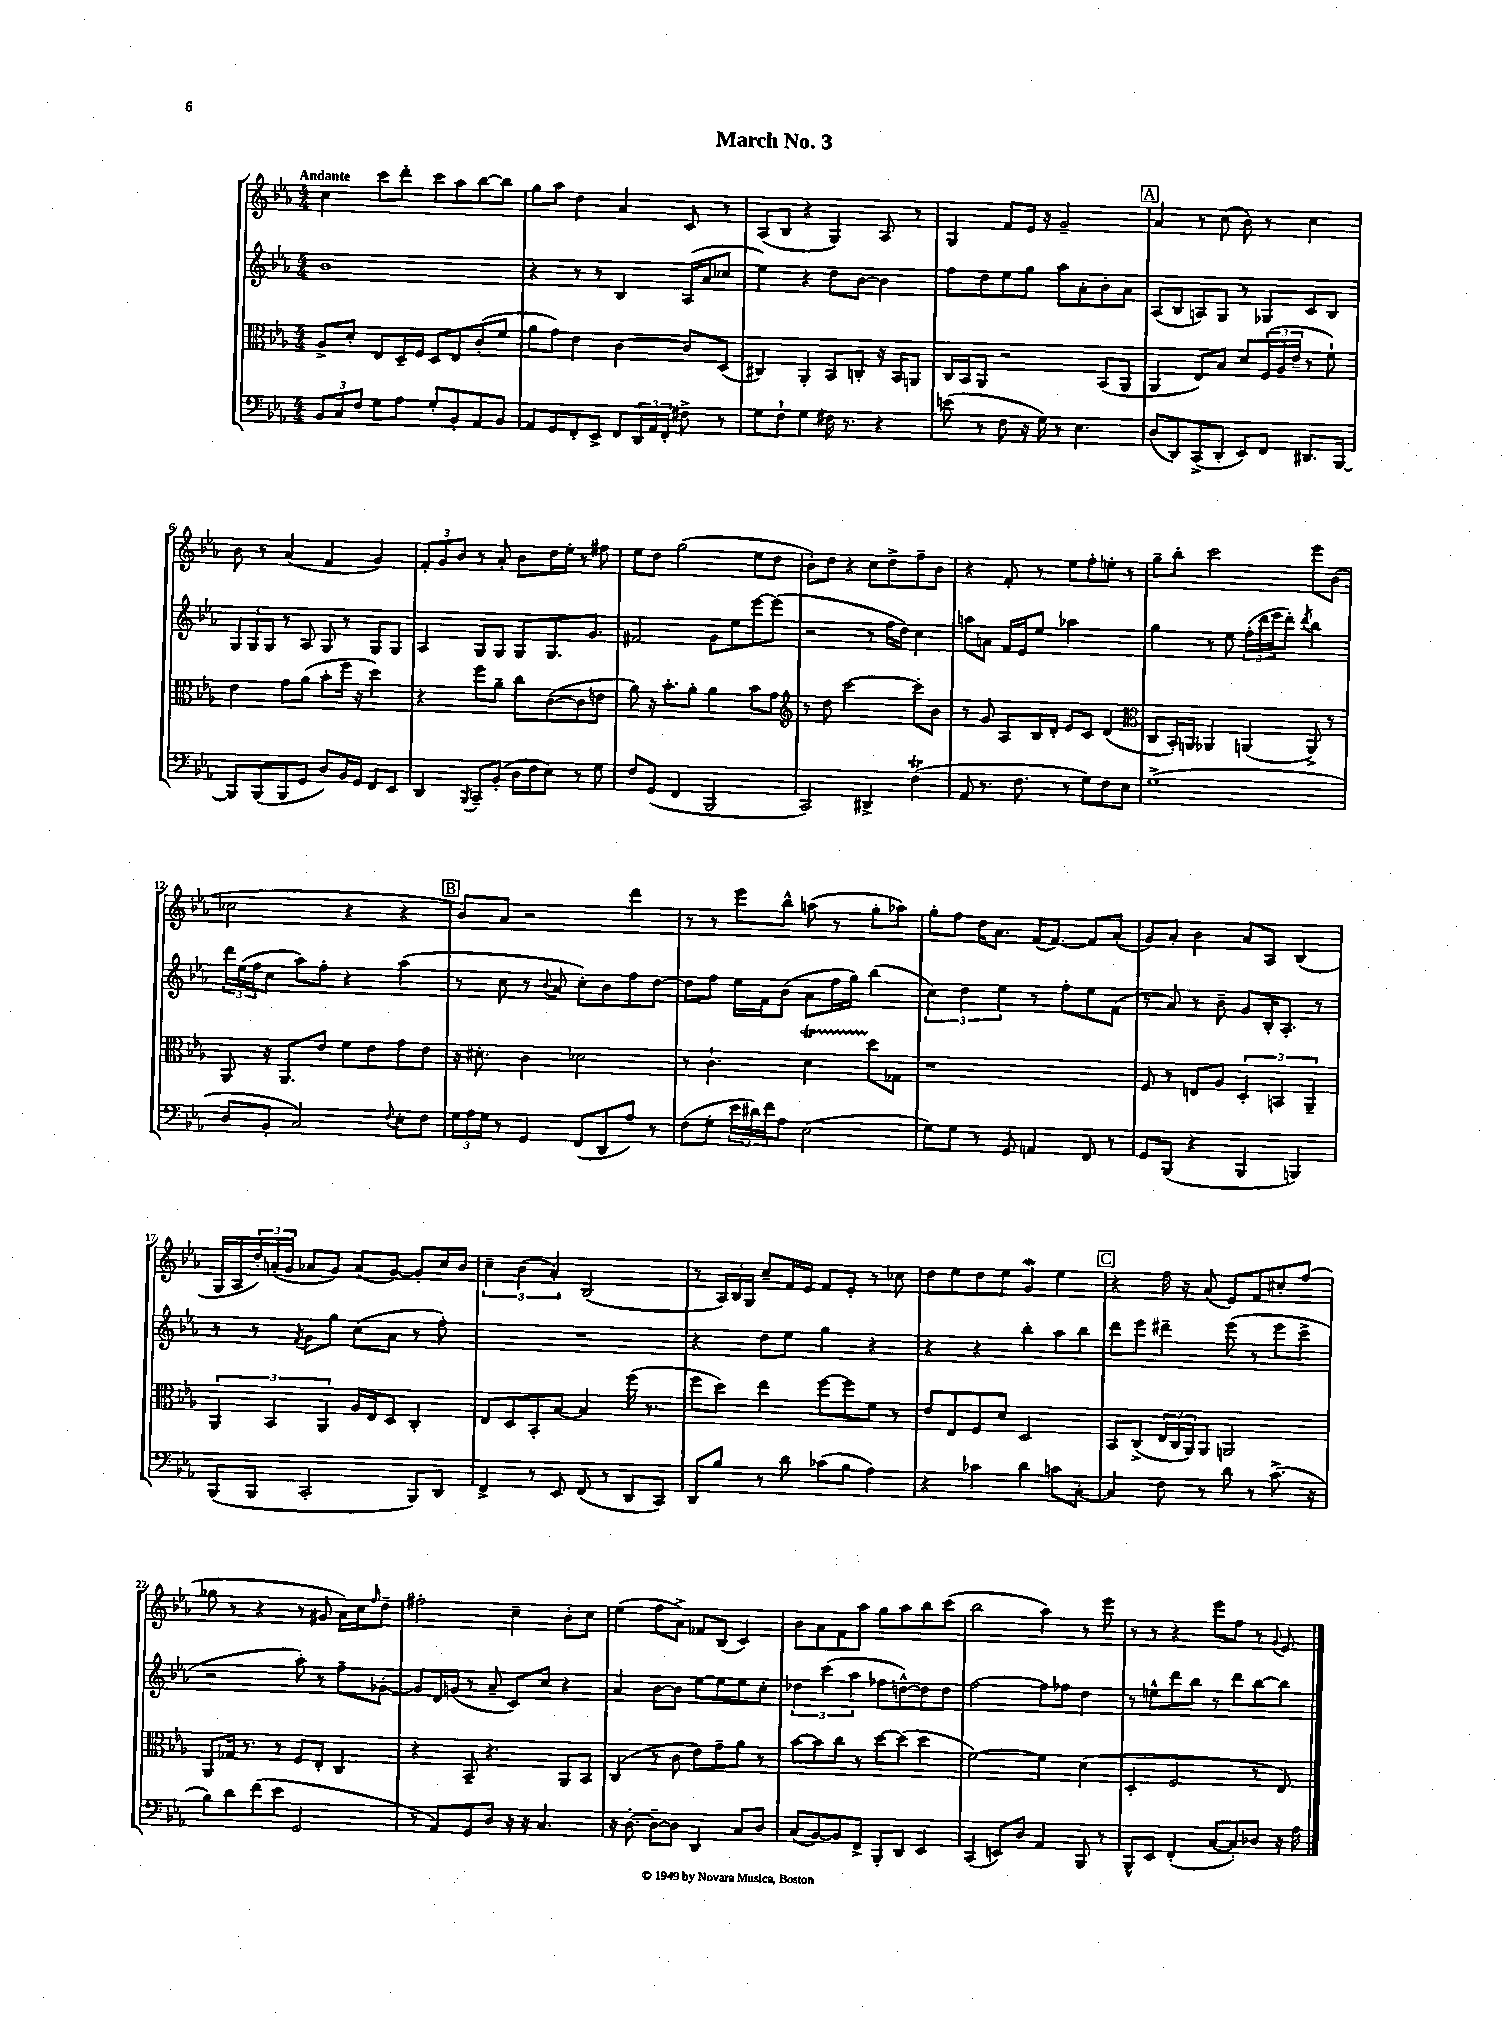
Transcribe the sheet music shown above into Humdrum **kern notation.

**kern	**kern	**kern	**kern
*part4	*part3	*part2	*part1
*staff4	*staff3	*staff2	*staff1
*clefF4	*clefC3	*clefG2	*clefG2
*k[b-e-a-]	*k[b-e-a-]	*k[b-e-a-]	*k[b-e-a-]
*M4/4	*M4/4	*M4/4	*M4/4
=1	=1	=1	=1
!	!	!	!LO:TX:a:B:t=Andante
12BB-/L	8A-^/L	1b-	4cc\
12C/	.	.	.
.	8d'/J	.	.
12F/J	.	.	.
8G\L	8E-/L	.	8ccc\L
8A-\J	16D~/L	.	8ddd'\J
.	16F/JJ	.	.
8G'/L	8D/L	.	8ccc\L
8BB-'/	8E-/	.	8aa-\
8AA-/	(8c'/	.	[8bb-\
8BB-/J	8f/J	.	8bb-\J]
=2	=2	=2	=2
8AA-/L	8a-\L	4r	8gg\L
8GG/	8g\J)	.	8aa-\J
8FF'/	4e-\	8r	4dd\
8EE-^/J	.	8r	.
8FF/L	[4c\	4B-/	4a-/
24DD/L	.	.	.
24AA-/	.	.	.
24FF'/JJ	.	.	.
8F#X^\	8c/L]	(16A-/LL	8c/
.	.	16a-/J	.
8r	(8D/J	8cc-X/J	8r
=3	=3	=3	=3
8G\L	4C#X/)	4ee-\)	(8A-/L
8F`\J	.	.	8B-/J
4G\	4AA-'/	4r	4r
16F#X\	8BB-/L	8dd\L	4G/)
8.r	.	.	.
.	8Cn'/J	[8b-\J	.
4r	16r	4b-\]	8A-/
.	16BB-/KL	.	.
.	8AAn/J	.	8r
=4	=4	=4	=4
(8en\	16C/LL	8ff\L	4G/
.	16BB-/J	.	.
8r	8AA-/J	8dd\	.
8F\	2r	8ee-\	8f/L
16r	.	8gg\J	16e-/Jk
16G\)	.	.	16r
8r	.	8aa-\L	2g~/
4.E-\	.	8a-'\	.
.	(8BB-/L	8b-'\	.
.	8AA-/J	8a-\J	.
!!LO:REH:place=s1:t=A
=5	=5	=5	=5
(8D/L	4AA-/	(8A-/L	4a-/
8DD/)	.	8B-/	.
(8CC^/	8E-/L)	8An/)	8r
8DD'/J	8B-/J	8G/J	(8cc\
8EE-/L)	8d/L	8r	8b-\)
8FF/J	(24F/L	8G-X/L	8r
.	24A-/	.	.
.	24e-~/JJ	.	.
8.DD#X/L	8r	8c/	4cc\
.	8f`\)	8B-/J	.
[16BBB-/Jk	.	.	.
!!LO:LB:g=z
=6	=6	=6	=6
8BBB-/L]	4e-\	12G/L	8b-\
.	.	12G/	.
(8BBB-/	.	.	8r
.	.	12G/J	.
8BBB-/	8g\L	8r	(4a-/
8GG/J	(8a-\J	8A-/	.
8D/L)	8b-'\L	8G/	4f/
16BB-/L	16ff\Jk	8r	.
16GG/JJ	16r	.	.
8FF/L	4dd\)	8G/L	4g/)
8EE-/J	.	8G/J	.
=7	=7	=7	=7
4DD/	4r	4A-/	12f'/L
.	.	.	12g/
.	.	.	12b-/J
8qBBB-/	.	.	.
8CC~/L	8ff\L	8G/L	8r
(8BB-'/J	8a-~\J	8G/J	8a-'/
16D\LL	8cc\L	8G/L	8b-\L
16F\J	.	.	.
8E-\J)	([8c\	8.G/	16dd\L
.	.	.	16ee-'\JJ
8r	8c\]	.	8r
.	.	8.g/J	.
8G\	8en\J	.	8ff#X\
=8	=8	=8	=8
8F/L	8a-\)	2f#X/	8ee-\L
(8GG/J	16r	.	8dd\J
.	8.b-'\L	.	.
4FF/	.	.	(2gg\
.	8a-'\J	.	.
2BBB-/	4a-\	8g\L	.
.	.	8ee-\	.
.	8b-\L	[8eee-\	8ee-\L
.	8g\J	(8eee-\J]	8dd\J
=9	=9	=9	=9
*	*clefG2	*	*
2CC/)	8r	2r	8b-'\L)
.	8dd\	.	8dd\J
.	[2ccc\	.	4r
4DD#X^/	.	8r	8cc\L
.	.	16ff\LL	8dd^\
.	.	16dd\JJ)	.
(4FT\	8ccc'\L]	4cc\	8ff~\
.	8b-\J	.	8b-\J
=10	=10	=10	=10
8AA-/	8r	8aan\L	4r
8.r	8g/	8an\J	.
.	8A-/L	16f/LL	8f'/
8.F\	.	16e-/J	.
.	16B-/L	8ee-/J	8r
.	16d'/JJ	.	.
8r	8e-/L	2aa-X\	8ee-\L
8G\L)	8c/J	.	8ff'\
8F\	(4d/	.	8een'\J
8E-\J	.	.	8r
=11	=11	=11	=11
*	*clefC3	*	*
(1G^	8C/L	4gg\	8gg~\L
.	16BB-'/L)	.	8bb-'\J
.	16AAn/JJ	.	.
.	4AA-X/	8r	2ccc\
.	.	8ee-\	.
.	(4AAn/	(24ff'\LL	.
.	.	24ddd\	.
.	.	24eee-\J	.
.	.	8ddd'\J)	.
.	.	8qddd/	.
.	8AA^/)	4bb-\	8eee-\L
.	8r	.	(8b-\J
!!LO:LB:g=z
=12	=12	=12	=12
8D/L	8AA-/	24ddd\LL	2cc-X\
.	.	(24ee-\	.
.	.	24ff\J	.
8BB-'/J	16r	8cc\J	.
.	8.AA-/L	.	.
2C/)	.	8aa-\L)	.
.	8e-/J	8ff'\J	.
.	8f\L	4r	4r
.	8e-\	.	.
8qqF/	.	.	.
8E-'\L	8g\	(4aa-\	4r
8F\J	8e-\J	.	.
!!LO:REH:place=s1:t=B
=13	=13	=13	=13
24G\LL	16r	8r	8b-/L)
24A-\	.	.	.
.	8.d#X'\	.	.
24G\JJ	.	.	.
8r	.	8cc\	8a-/J
4GG/	4c\	8r	2r
.	.	8qqb-/	.
.	.	8a-/	.
(8FF/L	2d-X\	8cc'\L)	.
8DD/	.	8b-\	.
8A-/J)	.	8ff\	4ddd\
8r	.	[8dd\J	.
=14	=14	=14	=14
(8F\L	8r	8dd\L]	8r
8G'\J	4.c`\	8ff\J	8r
24e-\LL	.	16ee-\LL	8eee-\L
24d#X\)	.	.	.
.	.	16f\J	.
24f\J	.	.	.
8A-\J	.	(8b-\J	8bb-^^\J
(2E-\	4dt\	8a-\L	(8aan\
.	.	16ff\L	8r
.	.	16gg\JJ)	.
.	8dd\L	(4bb-\	8gg'\L
.	8G-X\J	.	8aa-X\J)
=15	=15	=15	=15
8G\L)	1r	6cc\)	8gg'\L
8G\J	.	.	8ff\J
.	.	6dd\	.
8r	.	.	16dd\KL
.	.	.	8.a-\J
.	.	6ee-\	.
8GG/	.	.	.
4AAn/	.	8r	(16f/KL
.	.	.	[8.f/J)
.	.	8ff'\L	.
8FF/	.	8ee-\	8f/L]
8r	.	(8f\J	(8a-'/J
=16	=16	=16	=16
8GG/L	8F/	8r	8g/L)
(8BBB-/J	8r	8a-/)	8a-'/J
4r	8En/L	8r	4b-\
.	8A-/J	8b-~\	.
4BBB-/	6D'/	8g/L	8a-/L
.	.	16B-'/K	8A-/J
.	6BBn/	.	.
.	.	8.A-'/J	.
4BBBn/)	.	.	(4B-/
.	6AA-~/	.	.
.	.	8r	.
!!LO:LB:g=z
=17	=17	=17	=17
(8BBB-/L	6AA-/	8r	16G/LL
.	.	.	16A-/
8BBB-/J	.	8r	24dd'/)
.	6BB-/	.	(24an'/
.	.	.	24g/JJ
.	.	8qf/	.
2CC'/	.	8g\L	8a-X/L
.	6AA-/	.	.
.	.	8gg\J	8g/J)
.	16A-/LL	(8cc\L	(8a-/L
.	16E-/J	.	.
.	8D/J	8a-\J	[8g/J)
8BBB-/L)	4C'/	8r	8g'/L]
8DD/J	.	8ff'\)	16cc/L
.	.	.	16b-/JJ
=18	=18	=18	=18
4FF^/	8E-/L	1r	6cc~\
.	8D/	.	.
.	.	.	(6b-\
8r	8BB-'/	.	.
.	.	.	6a-'/)
8EE-/	[8B-/J	.	.
(8FF/	4B-/]	.	(2B-/
8r	.	.	.
8DD/L	(16ff\	.	.
.	8.r	.	.
8CC/J)	.	.	.
=19	=19	=19	=19
8DD/L	8ff\L	4r	8r
8B-/J	8dd\J)	.	24A-/LL)
.	.	.	24B-/
.	.	.	24G/JJ
8r	4ee-\	8dd\L	8cc~/L
8d\	.	8ee-\J	16f/L
.	.	.	16e-/JJ
(8c-X\L	[8ff\L	4gg\	8f/L
8B-\J	8ff\]	.	8e-'/J
4A-\)	8f\J	4r	8r
.	8r	.	8cc-X\
=20	=20	=20	=20
4r	8e-/L	4r	8dd\L
.	8E-/	.	8ee-\
4c-X\	8F/	4r	8dd\
.	8d/J	.	8ee-\J
4d\	2D/	4bb-'\	4gW/
8cn\L	.	8aa-\L	4ee-\
[8C'\J	.	8bb-\J	.
!!LO:REH:place=s1:t=C
=21	=21	=21	=21
4C/]	8BB-/L	8ddd\L	4r
.	(8C^/J	8eee-\J	.
8F\	24E-/LL	4ddd#X~\	16ff\
.	24C/	.	.
.	.	.	16r
.	24AA-/J)	.	.
8r	8AA-/J	.	(8a-/
8d\	2AAn/	(8eee-\	8e-/L)
8r	.	8r	8f/
(8.c^\	.	8eee-\L	8cc#X'/
.	.	8ccc^\J	(8ff/J
16r	.	.	.
!!LO:LB:g=z
=22	=22	=22	=22
8B-\L)	8AA-/L	2r	8gg-X\
8d\	16G-X/Jk	.	8r
.	8.r	.	.
(8f\	.	.	4r
8e-\J	8r	.	.
2GG/	8F/L	8aa-'\)	8r
.	8E-'/J	8r	8g#X/
.	4C/	8ff~\L	16a-\LL)
.	.	.	16cc\J
.	.	.	16qqff/
.	.	[8g-X'\J	8dd~\J
=23	=23	=23	=23
8r	4r	8g-/L]	2ff#X'\
8AA-/L)	.	16d/L	.
.	.	(16gn/JJ	.
8GG/	8BB-~/	8r	.
8D/J	4.r	8a-~/	.
16r	.	8c/L)	4cc~\
16r	.	.	.
4.C/	.	8cc/J	.
.	8AA-/L	4r	8b-'\L
.	8BB-/J	.	8cc\J
=24	=24	=24	=24
16r	(4C/	4a-/	(4ee-\
[8.D'\	.	.	.
8D~\L_	8r	[8b-\L	8ff\L
8D\J]	8c\	8b-\J]	8a-^\J)
4DD/	8e-\L)	[8ee-\L	8f-X/L
.	8g~\	8ee-\]	(8B-/J
8C/L	8a-\J	8ee-\	4c/)
8D/J	8r	8cc'\J	.
=25	=25	=25	=25
(8C/L	[8b-\L	6dd-X\	8b-\L
[8BB-/)	8b-\]	.	8a-\
.	.	(6ccc\	.
8BB-/]	8cc\J	.	8f\
.	.	6aa-\	.
8FF^/J	8r	.	8aa-\J
8BBB-'/L	[8dd\L	8ff-X\L	8gg\L
8DD/J	(8dd\J]	[8ddn^^\)	8aa-\
4EE-/	4dd\	8dd\]	8bb-\
.	.	8dd\J	(8ccc\J
=26	=26	=26	=26
(4CC/	[2f\)	[2ff\	2bb-\
8EEn/L)	.	.	.
8D/J	.	.	.
4AA-/	4f\]	8ff\L]	4aa-\)
.	.	8ff-X\J	.
8BBB-/	(4d\	4dd\	8r
8r	.	.	8eee-\
=27	=27	=27	=27
8BBB-^^/L	4D'/	8r	8r
8EE-/J	.	8een^^\L	8r
(4FF'/	2F/	8ddd\	4r
.	.	8bb-\J	.
[8C/L	.	8r	8eee-\L
8C'/])	.	8ddd\L	8ff\J
8D-X/J	8r	[8bb-\	8r
.	.	.	8qqg/
16r	8E-/)	8bb-\J]	8e-/
16A-\	.	.	.
==	==	==	==
*-	*-	*-	*-
